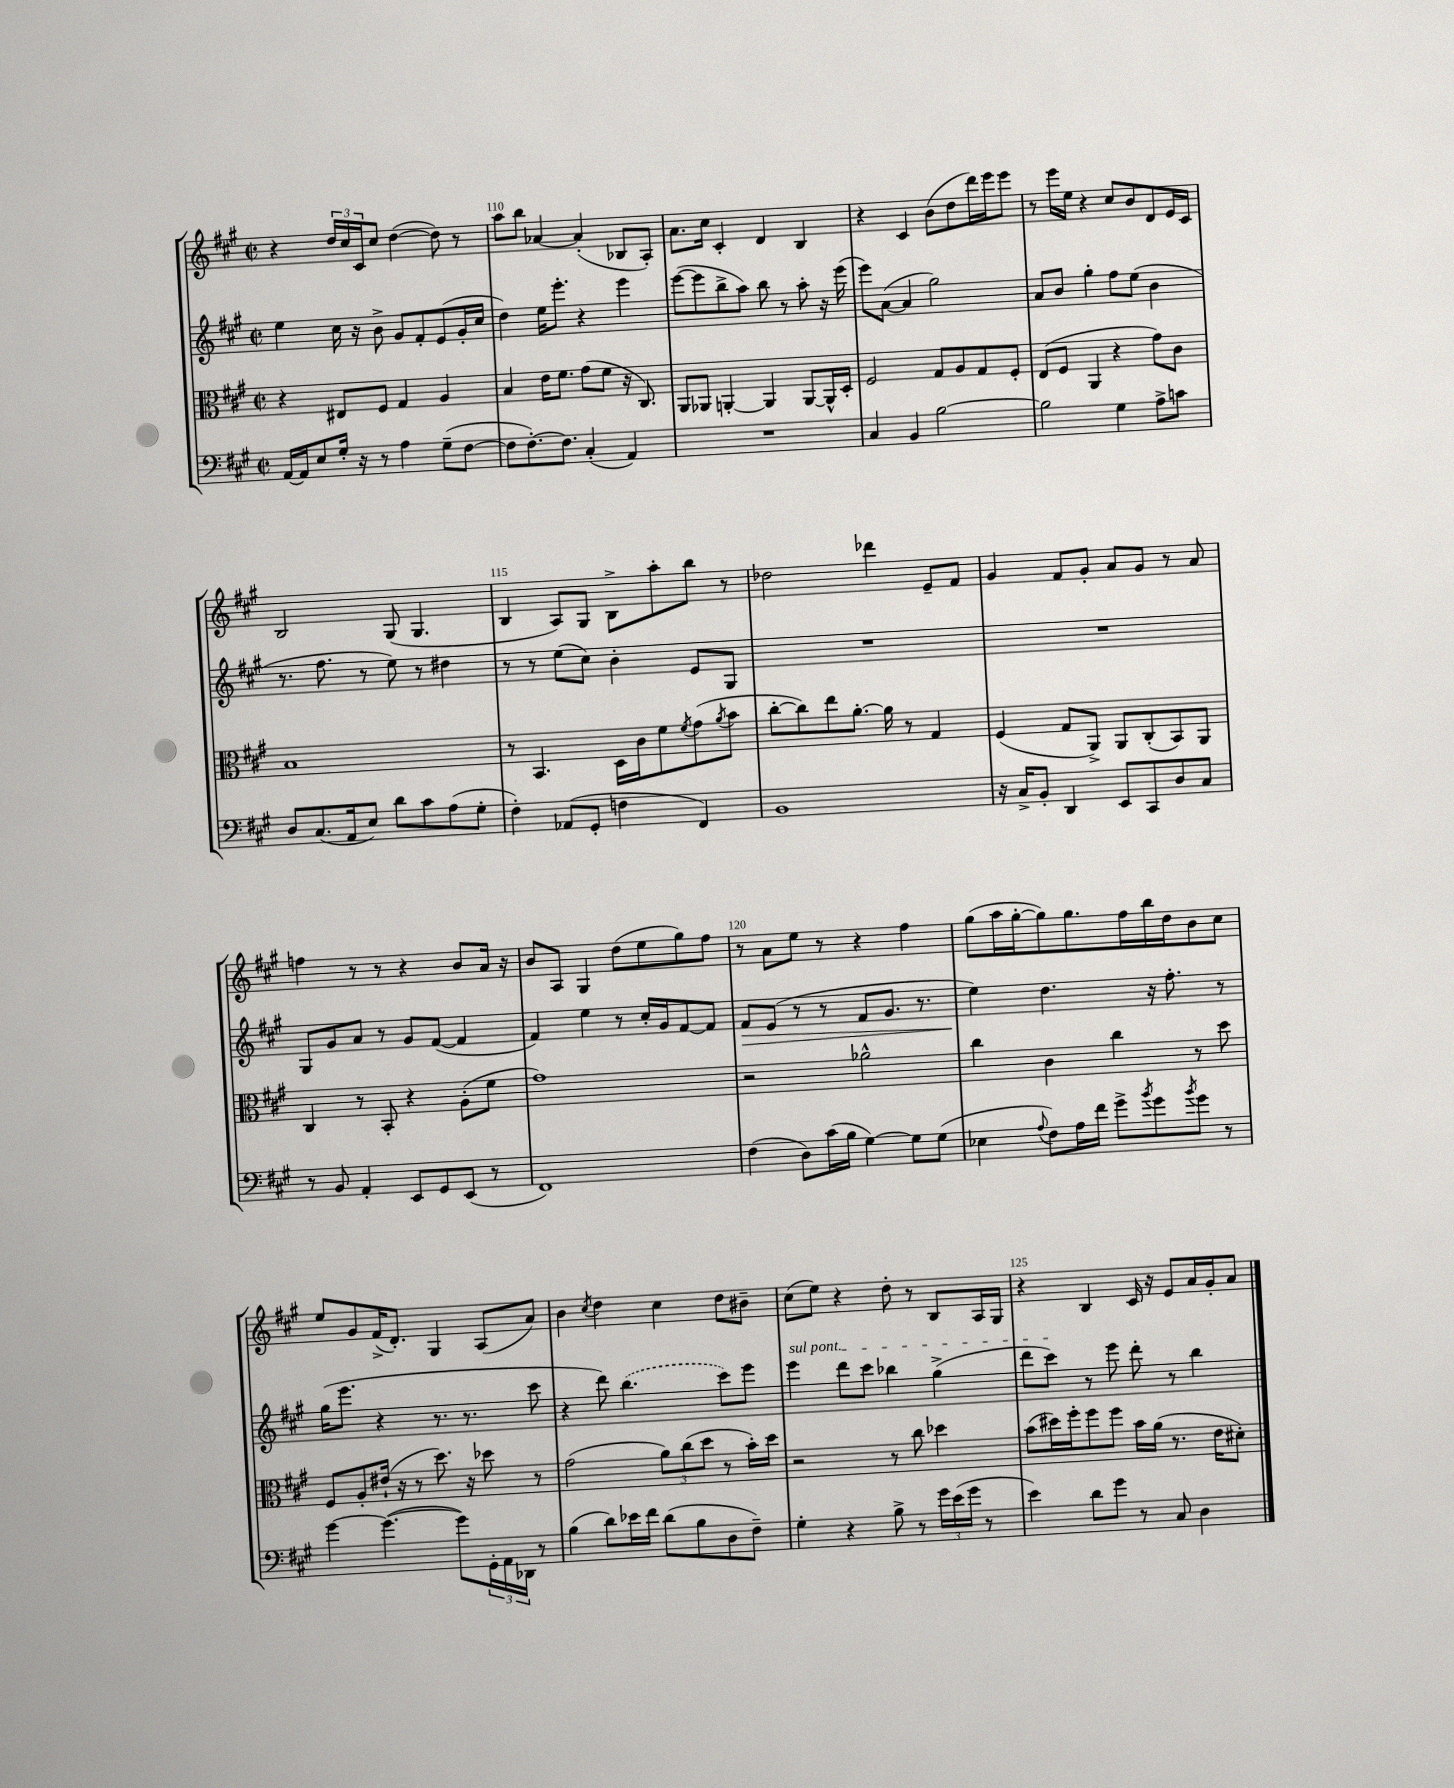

**kern	**kern	**kern	**kern
*staff4	*staff3	*staff2	*staff1
*clefF4	*clefC3	*clefG2	*clefG2
*k[f#c#g#]	*k[f#c#g#]	*k[f#c#g#]	*k[f#c#g#]
*M2/2	*M2/2	*M2/2	*M2/2
*met(c|)	*met(c|)	*met(c|)	*met(c|)
[16AA	4r	4ee	4r
16AA]	.	.	.
8E	.	.	.
16G#'	8E#	16cc#	24dd
.	.	.	24cc#
16r	.	16r	.
.	.	.	24c#
8r	8F#	8b^	8cc#
4A	4G#	8g#	([4dd
.	.	8f#'	.
(8G#~	4A	(8e	8dd])
[8F#	.	16g#'	8r
.	.	16cc#	.
=	=	=	=
8F#]	4B	4dd)	8aa
[8.F#')	.	.	8bb
.	16e	16ee	[4a-
8.F#]	8.f#	8.eee'	.
(4C#'	(8g#	4r	(4a-']
.	8f#	.	.
4AA)	16r	4eee	8B-
.	8.C#)	.	.
.	.	.	8A')
=	=	=	=
1r	8AA	([8eee	8.a
.	8AA-	8eee]	.
.	.	.	16cc#
.	[4AA'	8bb^	4c#'
.	.	8aa)	.
.	4AA]	8bb	4d
.	.	8r	.
.	[8AA	8aa'	4B
.	16AA^^]	16r	.
.	16D'	(16eee	.
=	=	=	=
4C#	2F#	8eee)	4r
.	.	([8a	.
4BB	.	4a]	4c#
[2B	8G#	2gg#)	(8b
.	8A	.	8dd
.	8G#	.	16ddd)
.	.	.	16eee
.	8F#'	.	8eee
=	=	=	=
2B]	(8E	8a	8r
.	8F#	8b	16eee
.	.	.	16ee
.	4AA	4gg#'	4r
4G#	4r	8ff#	8cc#
.	.	(8ee	8b
8A^	8g#)	4b	8d
8c	8c#	.	16e
.	.	.	16c#
=	=	=	=
8D	1B	8.r	2B
(8.C#	.	.	.
.	.	8.ff#	.
16AA	.	.	.
8E)	.	8r	.
8d	.	8ee)	(8G#
8c#	.	8r	4.G#
(8A	.	4dd#	.
8G#'	.	.	.
=	=	=	=
4F#')	8r	8r	4B
.	4.BB	8r	.
(8AA-	.	(8ee	8A)
8GG#'	.	8cc#)	8G#
4F	16D	4b'	8B^
.	16c#	.	.
.	8f#	.	8aa'
.	8qf#	.	.
4FF#)	(8g#	8e	8bb
.	8qa	.	.
.	8b	8G#	8r
=	=	=	=
1BB	[8cc#'	1r	2dd-
.	8cc#])	.	.
.	8ee	.	.
.	[8.a'	.	.
.	.	.	4ddd-
.	16a]	.	.
.	8r	.	.
.	4G#	.	8e~
.	.	.	8f#
=	=	=	=
16r	(4F#	1r	4g#
16C#^	.	.	.
8BB'	.	.	.
4DD	8G#	.	8f#
.	8AA^)	.	8g#'
8EE	8AA	.	8a
8CC#	(8C#'	.	8g#
8D	8BB)	.	8r
8C#	8AA	.	8a
=	=	=	=
8r	4C#	8G#	4ff
8BB	.	8g#	.
4AA'	8r	8a	8r
.	8BB'	8r	8r
8EE	4r	8g#	4r
8GG#	.	([8f#	.
(8EE	(8A'	4f#]	8b
8r	8f#	.	16a
.	.	.	16r
=	=	=	=
1FF#)	1g#)	4f#)	8b
.	.	.	8A
.	.	4ee	4G#
.	.	8r	(8dd
.	.	16cc#'	8ee
.	.	16g#	.
.	.	[8f#	8gg#)
.	.	8f#]	8ff#
=	=	=	=
(4F#	2r	8f#	8r
.	.	(8e	8a
8D)	.	8r	8ee
(16c#	.	8r	8r
16B	.	.	.
[4G#)	2a-^^	8f#	4r
.	.	8.g#	.
8G#]	.	.	4ff#
.	.	8.r	.
(8G#	.	.	.
=	=	=	=
4E-	4cc#	4ee)	(8gg#
.	.	.	16aa
.	.	.	[16gg#'
8qqA	.	.	.
8F#)	4c#	4.dd	8gg#])
16A	.	.	8.gg#
16f#	.	.	.
8g#^	4cc#	.	.
.	.	.	16ff#
8qb	.	.	.
8g#	.	16r	16bb
.	.	8.ff#'	16dd
8qb	.	.	.
8g#	8r	.	8b
8r	8dd	8r	8cc#
=	=	=	=
[4g#	8F#	(16gg#	8ee
.	.	8.eee	.
.	8A'	.	8g#
(4.g#_	(16e#`	4r	(16f#^
.	16r	.	8.d')
.	8r	.	.
.	8.dd)	8.r	4G#
8g#])	.	.	.
.	16r	8.r	.
24GG#'	8dd-	.	(8A
24AA	.	.	.
24DD-	.	.	.
8r	8r	8ccc#	8a)
=	=	=	=
(4B	(2g#	4r	4b
.	.	.	8qcc#
8d)	.	8ddd)	4dd
16e-	.	(4.bb	.
16f#	.	.	.
(8d	12a)	.	4cc#
.	(12cc#	.	.
8B	.	.	.
.	12dd	.	.
8D	8r	8ccc#)	8dd
8F#~)	16b')	8eee	8b#~
.	16dd	.	.
=	=	=	=
4G#'	2r	4eee	(8cc#
.	.	.	8ee)
4r	.	8ddd	4r
.	.	8ccc#	.
8B^	8r	4bb-	8dd'
8r	8cc#	.	8r
24g#	4dd-	(4gg#^	8B
(24e	.	.	.
24g#	.	.	.
8r	.	.	16A
.	.	.	16G#
=	=	=	=
4e)	(8b	8ddd	4r
.	16dd#)	8ccc#)	.
.	16ff#'	.	.
8d	8ff#	8r	4B
8g#	8ff#	8eee	.
8r	16b	8ddd'	16c#
.	(16a	.	16r
8C#	8.r	8r	8e
4D	.	4bb	16a
.	16e	.	16g#'
.	8d#')	.	8a
==	==	==	==
*-	*-	*-	*-
